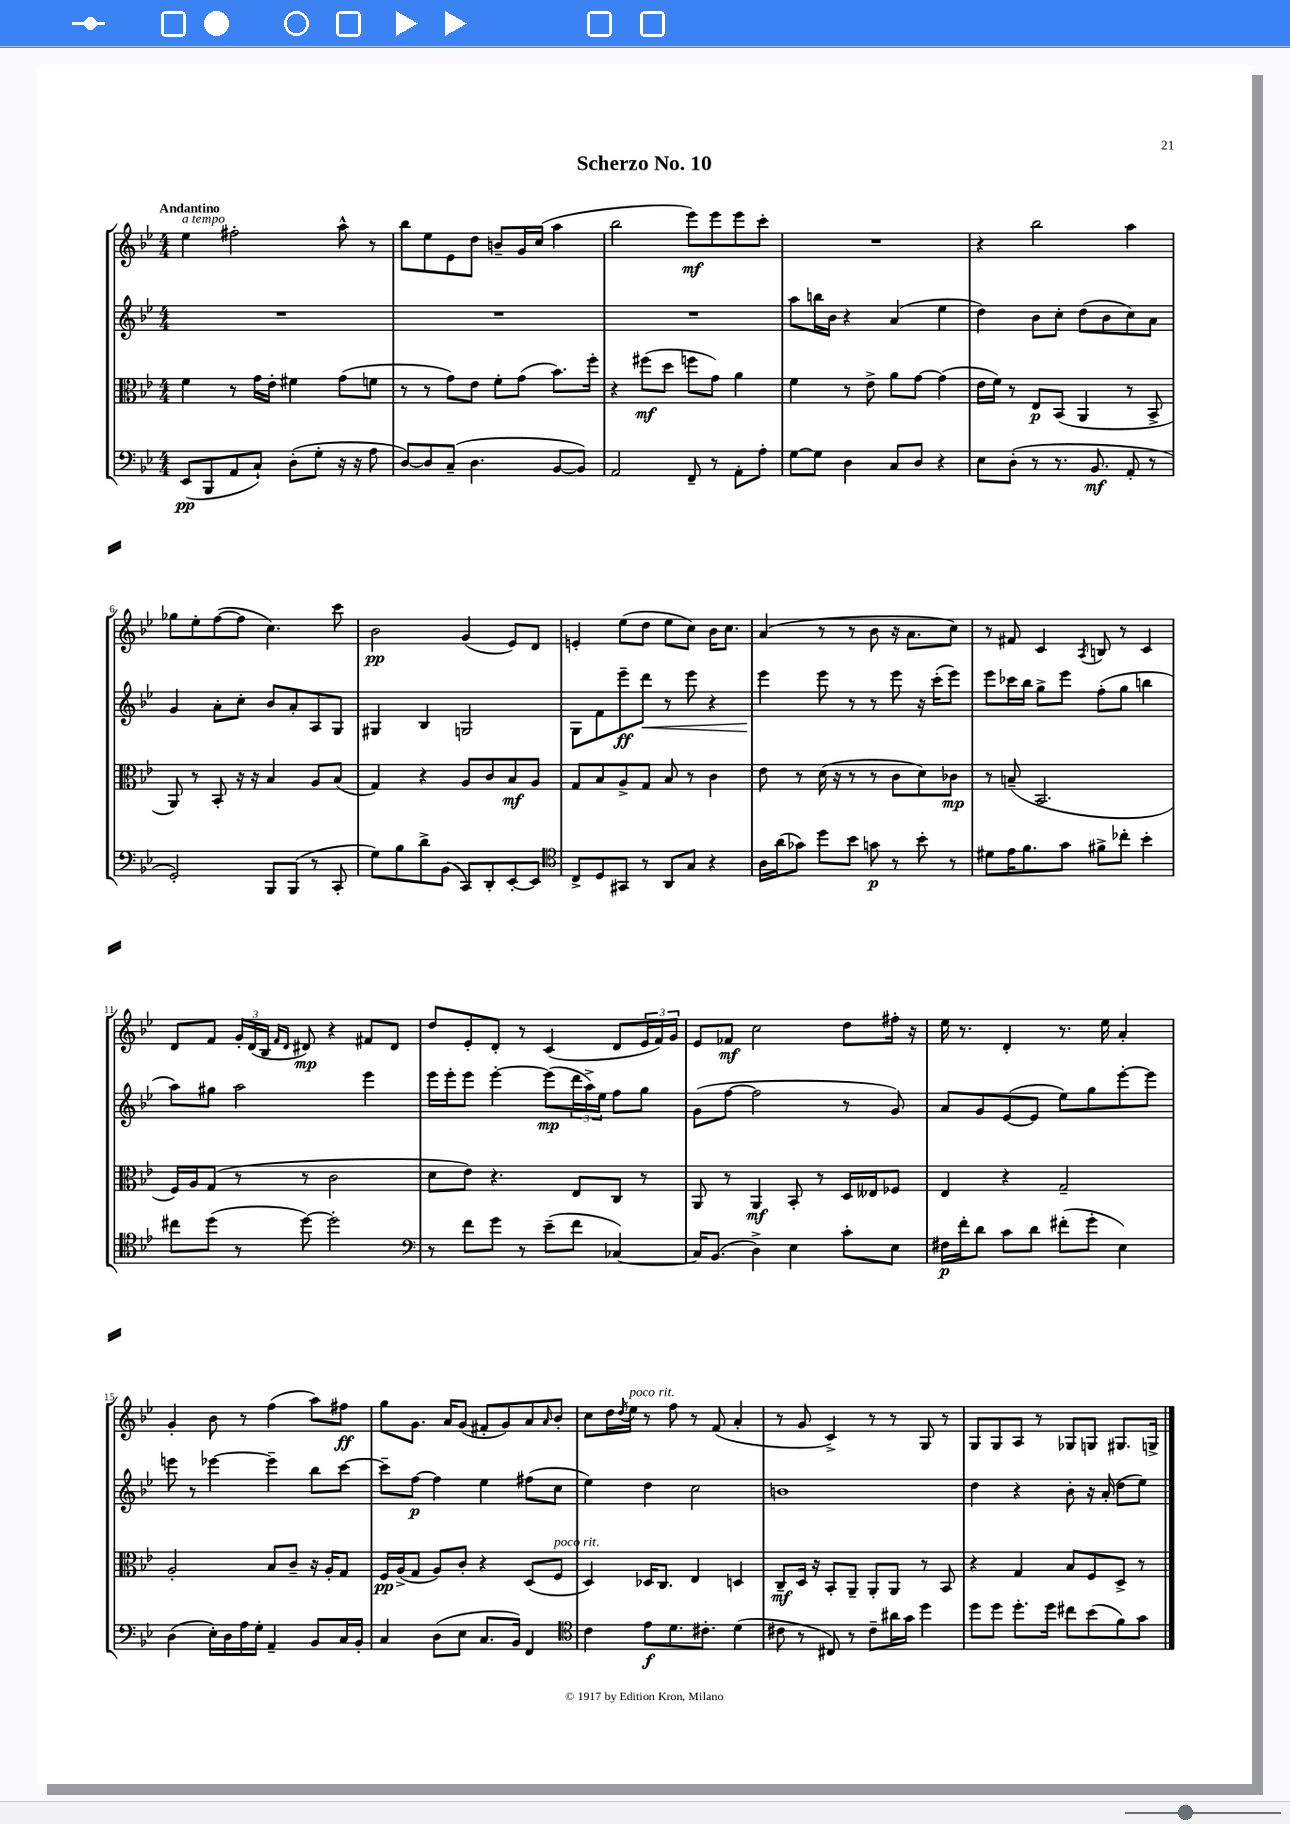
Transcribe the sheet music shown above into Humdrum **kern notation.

**kern	**kern	**kern	**kern
*staff4	*staff3	*staff2	*staff1
*clefF4	*clefC3	*clefG2	*clefG2
*k[b-e-]	*k[b-e-]	*k[b-e-]	*k[b-e-]
*M4/4	*M4/4	*M4/4	*M4/4
(8EE-	4f	1r	4ee-
8BBB-	.	.	.
8AA	8r	.	2ff#'
8C`)	16g	.	.
.	16e-'	.	.
(8D'	4f#	.	.
8G'	.	.	.
16r	(8g	.	8aa^^
16r	.	.	.
8A	8f	.	8r
=	=	=	=
[8D)	8r	1r	8bb-
8D]	8r	.	8ee-
(8C~	8g)	.	8e-
4.D	8e-	.	8dd
.	8f'	.	8b~
.	(8g	.	16g
.	.	.	(16cc
[8BB-	8.b-)	.	4aa
8BB-])	.	.	.
.	16ff'	.	.
=	=	=	=
2AA	4r	1r	2bb-
.	(8ff#	.	.
.	8dd	.	.
8FF~	8ff	.	8eee-)
8r	8g)	.	8eee-
8AA'	4a	.	8eee-
8A'	.	.	8ccc'
=	=	=	=
[8G	4f	8aa	1r
8G]	.	16bb	.
.	.	16b-	.
4D	8r	4r	.
.	8e-^	.	.
8C	8a	(4a	.
8D	[8g	.	.
4r	(4g]	4ee-	.
=	=	=	=
8E-	16e-	4dd)	4r
.	16f)	.	.
(8D'	8r	.	.
8r	8E-	8b-	2bb-
8.r	(8BB-	8cc'	.
.	4AA	(8dd	.
8.BB-	.	.	.
.	.	8b-	.
8AA'	8r	8cc)	4aa
8r	8BB-^	8a	.
=	=	=	=
2GG')	8AA)	4g	8gg-
.	8r	.	8ee-'
.	8BB-'	8a'	([8ff
.	16r	8cc'	8ff]
.	16r	.	.
8BBB-	4B-	8b-	4.cc)
(8BBB-	.	8a'	.
8r	8A	8A	.
8CC'	(8B-	8G	8ccc
=	=	=	=
8G)	4G)	4G#	2b-
8B-	.	.	.
8d^	4r	4B-	.
(8BB-	.	.	.
8CC)	8A	2G	(4g
8DD'	8c	.	.
[8EE-'	8B-	.	8e-)
8EE-]	8A	.	8d
=	=	=	=
*clefC4	*	*	*
8C^	8G	8G	4e'
8D	8B-	8f	.
8GG#	8A^	8eee-~	(8ee-
8r	8G	8ddd	8dd
8AA	8B-	8r	8ee-
8G	8r	8eee-	8cc)
4r	4c	4r	16b-
.	.	.	8.cc
=	=	=	=
16A	8e-	4eee-	(4a
(16a	.	.	.
8g-)	8r	.	.
8dd	(16d	8eee-	8r
.	16r	.	.
8b-	8r	8r	8r
8g	8r	8r	8b-
8r	8c	8eee-	16r
.	.	.	8.a
8b-'	8d)	16r	.
.	.	(16ccc'	.
8r	8c-	8eee-)	8cc)
=	=	=	=
8d#	8r	8eee-	8r
16e-	(8B~	16ccc-	8f#
8.f	.	16bb-	.
.	2.BB-	8gg^	4c
8g	.	8eee-	.
.	.	.	8qA
8f#^	.	(8ff'	8B
8cc-'	.	8gg	8r
4b-'	.	4bb	4c
=	=	=	=
8cc#	16F)	8aa)	8d
.	16A	.	.
(8dd	(8G	8gg#	8f
8r	8r	2aa	24g'
.	.	.	(24d
.	.	.	24B-
.	.	.	16qqf
.	.	.	16qqd
[8dd)	8r	.	8d#)
2dd']	2c	.	4r
.	.	4eee-	8f#
.	.	.	8d#
=	=	=	=
*clefF4	*	*	*
8r	8d	16eee-	8dd
.	.	16eee-'	.
8f	8e-)	8eee-	8e-'
8g	4.r	[4eee-'	8d'
8r	.	.	8r
(8e-~	.	(8eee-]	(4c
8f	8E-	24ddd	.
.	.	24aa^)	.
.	.	24ee-	.
[4C-)	8C	8ff	8d
.	8r	8gg	24e-
.	.	.	24f)
.	.	.	24g
=	=	=	=
16C-]	8AA	(8g	8e-
(8.BB-	.	.	.
.	8r	[8ff	8f-
4D^)	4AA	2ff]	2cc
4E-	8BB-'	.	.
.	8r	.	.
8c'	16D	8r	8dd
.	16E--	.	.
8E-	8F-	8g)	16ff#'
.	.	.	16r
=	=	=	=
16F#	4E-	8a	16ee-
16f'	.	.	8.r
8d	.	8g	.
8c	4r	([8e-	4d'
8d	.	8e-]	.
(8f#'	2G~	8ee-)	8.r
8g'	.	8gg	.
.	.	.	16ee-
4E-)	.	[8eee-'	4a'
.	.	8eee-]	.
=	=	=	=
(4D	2A'	8eee	4g'
.	.	8r	.
16E-')	.	[4eee-	8b-
16D	.	.	.
16A	.	.	8r
16G'	.	.	.
4AA~	8B-	4eee-~]	(4ff
.	8c~	.	.
8BB-	16r	8bb-	8aa)
.	16A'	.	.
16C	8G	[8ccc	8ff#
16BB-'	.	.	.
=	=	=	=
4C	16F	8ccc~]	8gg
.	(16A^	.	.
.	8G	[8ff	8.g
(8D	8A)	4ff]	.
.	.	.	16a
8E-	8c'	.	(8g
8.C	4r	4ee-	8f#'
.	.	.	8g)
16BB-)	.	.	.
4FF	(8D	(8ff#	8a
.	.	.	16qqa
.	8F	8cc	8b-'
=	=	=	=
*clefC4	*	*	*
4c	4D)	4ee-)	8cc
.	.	.	16dd
.	.	.	8qdd
.	.	.	16ee-
8e-	16D-	4dd	8r
.	8.C	.	.
8.d	.	.	8ff
.	4E-	2cc	8r
8.c#'	.	.	.
.	.	.	(8f
(4d	4D	.	4a'
=	=	=	=
8c#	8C~	1b	8r
8r	16D	.	8g
.	16r	.	.
8C#)	8BB-'	.	4c^)
8r	8AA~	.	.
8c#~	8AA'	.	8r
16a#	8AA	.	8r
16g	.	.	.
4dd	8r	.	8G
.	8BB-	.	8r
=	=	=	=
8dd	4r	4dd	8G
8dd	.	.	8G
8.dd'	4G	4r	8A
.	.	.	8r
16dd	.	.	.
8cc#	8B-	8b-'	8G-
(8b-	8F	16r	8G
.	.	(16a'	.
8f)	8D^	8dd	8.G#
8g	8r	8ee-)	.
.	.	.	16G^
==	==	==	==
*-	*-	*-	*-
